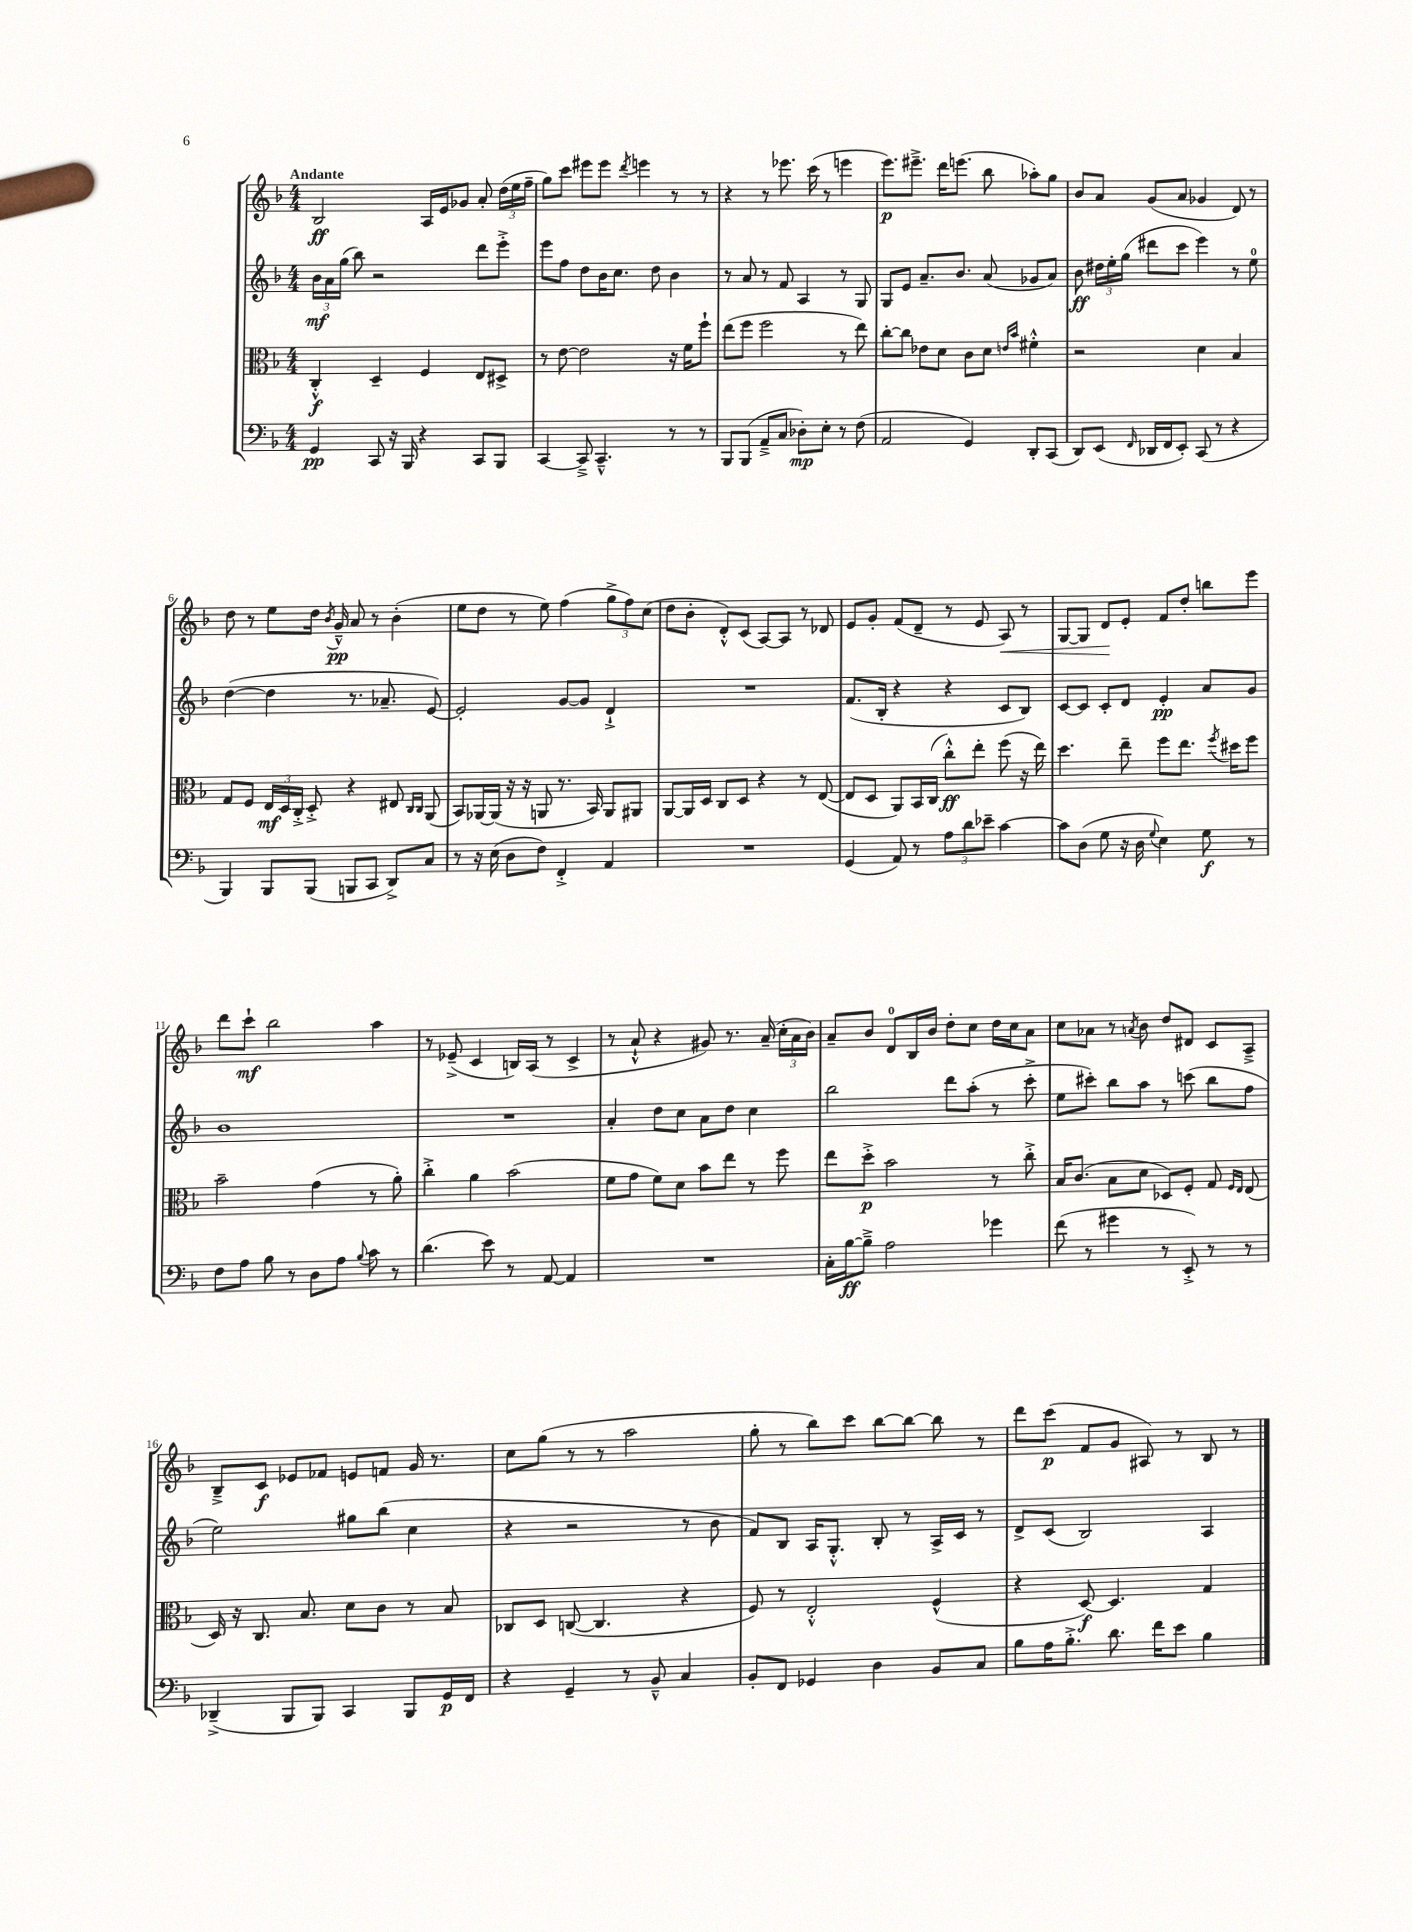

**kern	**kern	**kern	**kern
*staff4	*staff3	*staff2	*staff1
*clefF4	*clefC3	*clefG2	*clefG2
*k[b-]	*k[b-]	*k[b-]	*k[b-]
*M4/4	*M4/4	*M4/4	*M4/4
4GG	4C'^^	24b-	2B-
.	.	24a	.
.	.	(24gg	.
.	.	8bb-)	.
8CC	4D~	2r	.
16r	.	.	.
16BBB-	.	.	.
4r	4F	.	16A
.	.	.	16e
.	.	.	8g-
8CC	8E	8ddd	8a'
8BBB-	8D#^	8eee'^	(24dd
.	.	.	24ee
.	.	.	24ff~
=	=	=	=
[4CC	8r	8eee	8gg)
.	[8e	8ff	8ccc
8CC~^]	2e]	8dd	8eee#
4.CC~^^	.	16b-	8eee#
.	.	8.cc	.
.	.	.	8qddd
.	.	.	4eee
.	.	8dd	.
8r	16r	4b-	8r
.	16f	.	.
8r	8ff`	.	8r
=	=	=	=
8BBB-	(8ee	8r	4r
(8BBB-	8ff	8a	.
8AA~^	2ff	8r	8r
8C	.	8f	8.eee-
8D-')	.	4A	.
.	.	.	(16ccc
8E'	.	.	8r
8r	8r	8r	4eee
(8F	8ee)	8G	.
=	=	=	=
2AA	[8cc'	8G	8.eee)
.	8cc]	8e	.
.	.	.	8.eee#~^
.	8e-	8.a~	.
.	8d	.	16ddd
.	.	8.b-	(8.eee
4GG)	8c	.	.
.	8d	(8a	8bb-
.	16qqe	.	.
.	16qqb-	.	.
8DD'	4f#'^^	8g-	8aa-')
(8CC	.	8a)	8gg
=	=	=	=
8DD)	2r	8b-	8b-
(8EE	.	24dd#	8a
.	.	24ee'	.
.	.	(24gg	.
16qqFF	.	.	.
16DD-	.	8ddd#	(8g
16FF	.	.	.
8EE')	.	8ccc	8a
(8CC	4d	4eee)	4g-
8r	.	.	.
4r	4B-	8r	8d)
.	.	8ee	8r
=	=	=	=
4BBB-)	8G	([4dd	8dd
.	8F	.	8r
8BBB-	24E	4dd]	8ee
.	24D	.	.
.	24C'^	.	.
(8BBB-	8D'^	.	16dd
.	.	.	8qb-
.	.	.	16g~^^
8BBB	4r	8.r	8a
8CC	.	.	8r
.	.	8.a-~	.
8DD^)	8E#	.	(4b-'
.	16qqC	.	.
.	16qqC	.	.
8C	(8AA	[8e)	.
=	=	=	=
8r	8BB-)	2e']	8ee
16r	[16AA-	.	8dd
(16E	(16AA-]	.	.
8D	16r	.	8r
.	16r	.	.
8F)	8AA	.	8ee)
4FF'^	8.r	[8g	(4ff
.	.	8g]	.
.	16BB-)	.	.
4AA	8AA	4d`^	12gg^
.	.	.	12ff)
.	8AA#	.	.
.	.	.	(12cc
=	=	=	=
1r	[8AA	1r	8dd
.	16AA]	.	8b-'
.	16D	.	.
.	8C	.	8d'^^)
.	8D	.	(8c
.	4r	.	[8A)
.	.	.	8A]
.	8r	.	8r
.	([8E	.	8d-
=	=	=	=
(4GG	8E]	(8.f	8e
.	8D	.	8g'
.	.	16B-'	.
8AA)	8AA)	4r	(8f
8r	16BB-	.	8d~
.	(16C	.	.
12A	8cc'^^)	4r	8r
12d	.	.	.
.	8ee'	.	8e
12e-~	.	.	.
[4c	(8ff	8c	8A)
.	16r	8B-)	8r
.	16ee)	.	.
=	=	=	=
8c]	4.dd	[8c	[8G
(8D	.	8c]	8G]
8G	.	8c'	8d
16r	8ee~	8d	8e'
16D	.	.	.
8qqG	.	.	.
4E)	8ff	4e'	8f
.	8.ee	.	8dd'
8G	.	8a	8bb
.	8qff	.	.
.	16dd#	.	.
8r	8ff	8g	8eee
=	=	=	=
8F	2b-~	1b-	8ddd
8A	.	.	8ccc`
8B-	.	.	2bb-
8r	.	.	.
8D	(4g	.	.
8A	.	.	.
8qqB-	.	.	.
8c	8r	.	4aa
8r	8a')	.	.
=	=	=	=
(4.d	4cc'^	1r	8r
.	.	.	(8e-~^
.	4a	.	4c
8e)	.	.	.
8r	(2b-	.	16B)
.	.	.	(16A
[8AA	.	.	8r
4AA]	.	.	4c^
=	=	=	=
1r	8f	4a'	8r
.	8g	.	8a`^^
.	8f)	8dd	4r
.	8d	8cc	.
.	8b-	8a	8g#)
.	8ee	8dd	8.r
.	8r	4cc	.
.	.	.	(16a~
.	8ff	.	24cc'
.	.	.	24a
.	.	.	24b-)
=	=	=	=
16C'	8ee	2bb-	8a~
[16B-	.	.	.
8B-~^]	8dd'^	.	8b-
2A	2b-	.	8d
.	.	.	16B-
.	.	.	16b-
.	.	8ddd	8dd'
.	.	(8aa'	8cc
4g-	8r	8r	16dd
.	.	.	16cc
.	8cc'^	8ccc'^	8a
=	=	=	=
(8f	16B-	8ee	8cc
.	(8.c	.	.
8r	.	8ccc#')	8a-
4g#	8B-	8bb-	8r
.	.	.	8qa
.	8d	8aa	8b-
8r	8D-)	8r	8dd
8EE'^)	8F'	(8ccc	8d#
8r	8G	8bb-	8c
.	16qqF	.	.
.	16qqE	.	.
8r	(8E	8ff	8A~^
=	=	=	=
(4DD-~^	16D)	2ee)	8B-~^
.	16r	.	.
.	8.C	.	8c
8BBB-	.	.	8e-
.	8.B-	.	.
8BBB-)	.	.	8f-
4CC	8d	8gg#	8e
.	8c	(8bb-	8f
8BBB-	8r	4cc	16g
.	.	.	8.r
16GG	8B-	.	.
16FF	.	.	.
=	=	=	=
4r	8C-	4r	8cc
.	8D	.	(8gg
4GG~	([8C	2r	8r
.	4.C]	.	8r
8r	.	.	2aa
8BB-~^^	.	.	.
4C	4r	8r	.
.	.	8b-	.
=	=	=	=
8BB-'	8F)	8f)	8gg'
8FF	8r	8B-	8r
4GG-	2E'^^	16A	8bb-)
.	.	8.G'^^	.
.	.	.	8ccc
4D	.	8B-'	[8bb-
.	.	8r	8bb-_
8BB-	(4F^^	16A^	8bb-]
.	.	16c	.
8C	.	8r	8r
=	=	=	=
8B-	4r	8d^	8ddd
16A	.	(8c	(8ccc
8.B-'^	.	.	.
.	[8D)	2B-)	8f
8.d	4.D]	.	8g
.	.	.	8A#)
16f	.	.	.
8e	.	.	8r
4B-	4G	4A	8B-
.	.	.	8r
==	==	==	==
*-	*-	*-	*-
